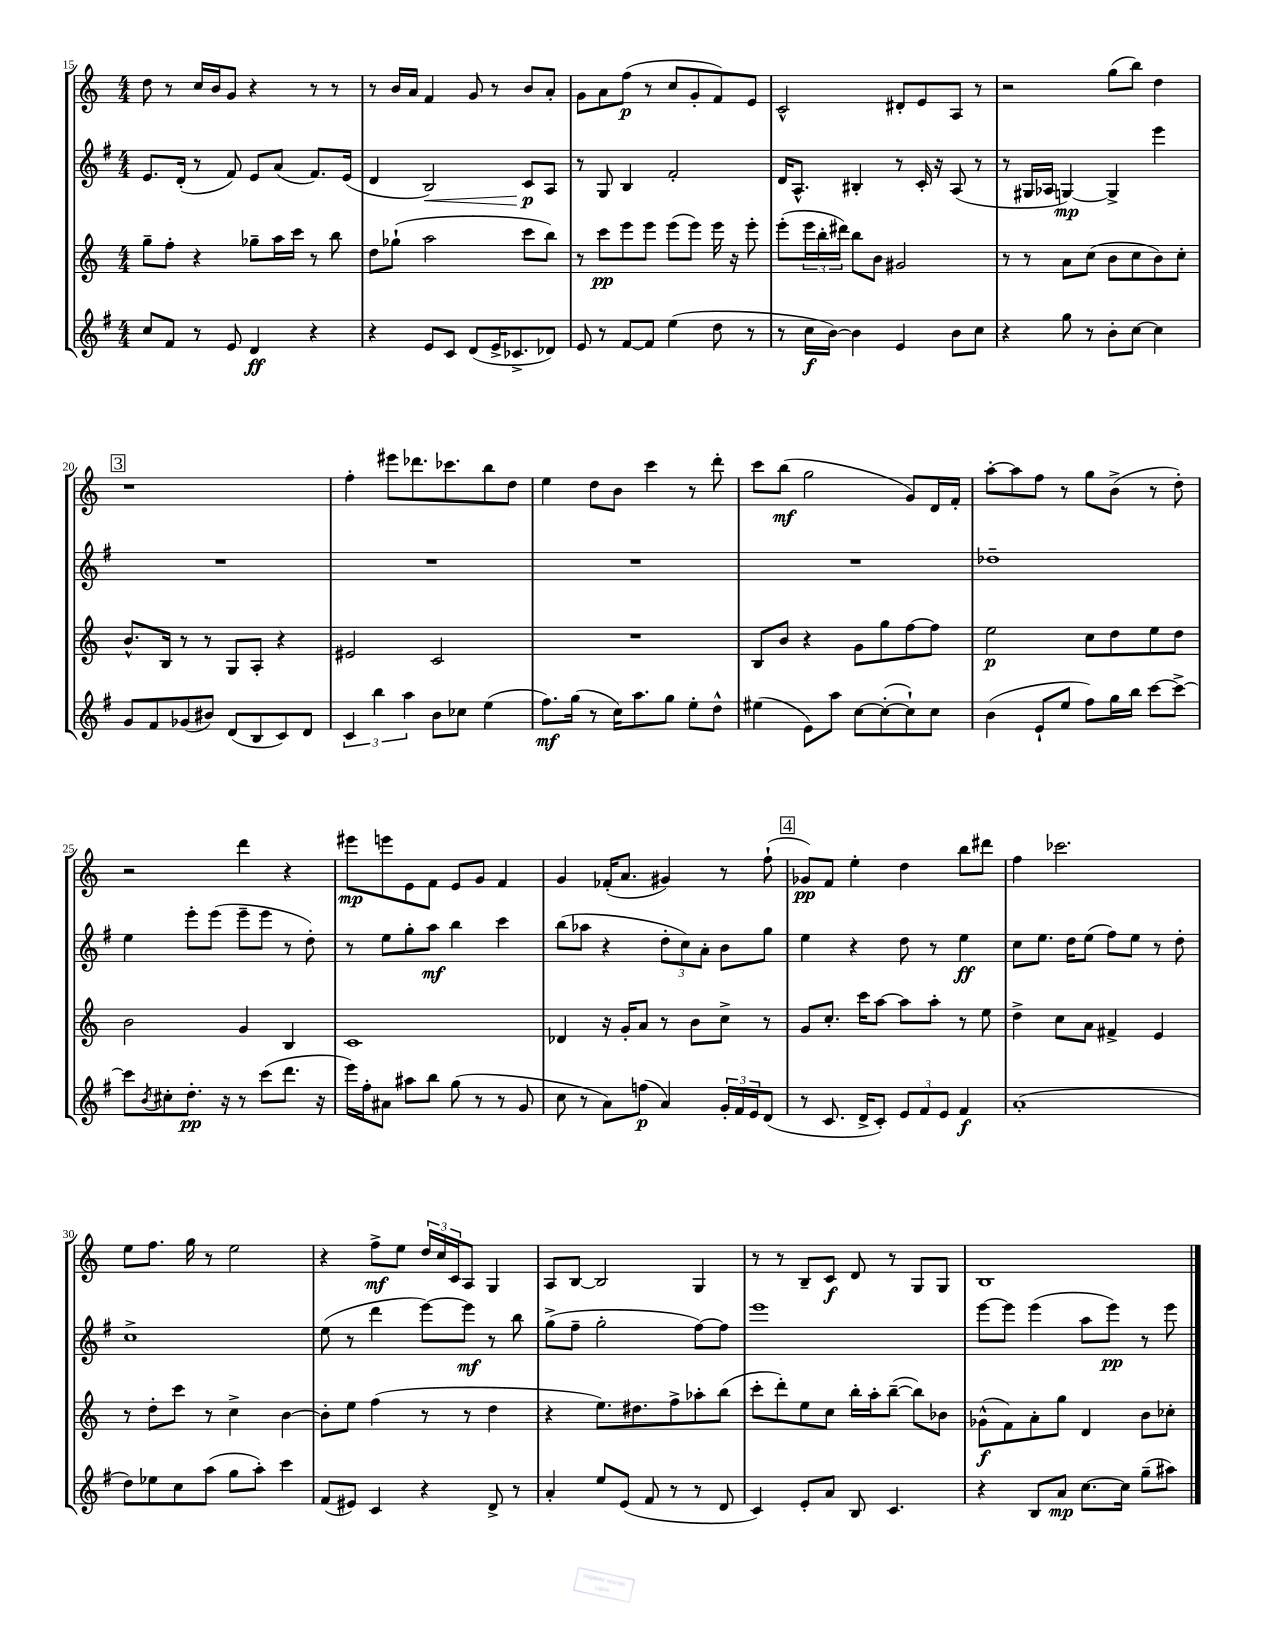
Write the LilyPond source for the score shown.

<<
\new StaffGroup <<
\new Staff = "s0" {
    \clef treble \key c \major \numericTimeSignature \time 4/4
    d''8 r8 c''16 b'16 g'8 r4 r8 r8 |
    r8 b'16 a'16 f'4 g'8 r8 b'8 a'8-. |
    g'8 a'8 f''8\p( r8 c''8 g'8-. f'8) e'8 |
    c'2-^ dis'8-. e'8 a8 r8 |
    r2 g''8( b''8) d''4 |
    \mark \markup { \box "3" } r1 |
    f''4-. eis'''8 des'''8. ces'''8. b''8 d''8 |
    e''4 d''8 b'8 c'''4 r8 d'''8-. |
    c'''8 b''8\mf( g''2 g'8) d'16 f'16-. |
    a''8~-. a''8 f''8 r8 g''8 b'8->( r8 d''8-.) |
    r2 d'''4 r4 |
    eis'''8\mp e'''8 e'8 f'8 e'8 g'8 f'4 |
    g'4 fes'16-.( a'8. gis'4) r8 f''8-!( |
    \mark \markup { \box "4" } ges'8\pp) f'8 e''4-. d''4 b''8 dis'''8 |
    f''4 ces'''2. |
    e''8 f''8. g''16 r8 e''2 |
    r4 f''8->\mf e''8 \tuplet 3/2 { d''16 c''16 c'16 } a8 g4 |
    a8 b8~ b2 g4 |
    r8 r8 b8-- c'8\f d'8 r8 g8 g8 |
    b1 \bar "|." |
}
\new Staff = "s1" {
    \clef treble \key g \major \numericTimeSignature \time 4/4
    e'8. d'16-.( r8 fis'8) e'8 a'8( fis'8.) e'16( |
    d'4 b2\<) c'8\p\! a8 |
    r8 g8 b4 fis'2-. |
    d'16 a8.-^ bis4-. r8 c'16-. r16 a8( r8 |
    r8 gis16 aes16 g4~\mp) g4-> e'''4 |
    \mark \markup { \box "3" } R1 |
    R1 |
    R1 |
    R1 |
    des''1-- |
    e''4 e'''8-. e'''8( e'''8-- e'''8 r8 d''8-.) |
    r8 e''8 g''8-. a''8\mf b''4 c'''4 |
    b''8( aes''8 r4 \tuplet 3/2 { d''8-. c''8) a'8-. } b'8 g''8 |
    \mark \markup { \box "4" } e''4 r4 d''8 r8 e''4\ff |
    c''8 e''8. d''16 e''8( fis''8) e''8 r8 d''8-. |
    c''1-> |
    e''8( r8 d'''4 e'''8~) e'''8\mf r8 b''8 |
    g''8->( fis''8-- g''2-. fis''8~) fis''8 |
    e'''1 |
    e'''8~ e'''8 e'''4( a''8 e'''8\pp) r8 e'''8 \bar "|." |
}
\new Staff = "s2" {
    \clef treble \key c \major \numericTimeSignature \time 4/4
    g''8-- f''8-. r4 ges''8-- a''16 c'''16 r8 b''8 |
    d''8 ges''8-!( a''2 c'''8 b''8) |
    r8 c'''8\pp e'''8 e'''8 e'''8( e'''8) e'''16 r16 e'''8-. |
    e'''8-.( \tuplet 3/2 { e'''16 b''16-. dis'''16) } b''8 b'8 gis'2 |
    r8 r8 a'8 c''8( b'8 c''8 b'8) c''8-. |
    \mark \markup { \box "3" } b'8.-^ b16 r8 r8 g8 a8-. r4 |
    eis'2 c'2 |
    R1 |
    b8 b'8 r4 g'8 g''8 f''8~ f''8 |
    e''2\p c''8 d''8 e''8 d''8 |
    b'2 g'4 b4 |
    c'1 |
    des'4 r16 g'16-. a'8 r8 b'8 c''8-> r8 |
    \mark \markup { \box "4" } g'8 c''8.-. c'''16 a''8~ a''8 a''8-. r8 e''8 |
    d''4-> c''8 a'8 fis'4-> e'4 |
    r8 d''8-. c'''8 r8 c''4-> b'4~ |
    b'8-. e''8 f''4( r8 r8 d''4 |
    r4 e''8.) dis''8. f''8-> aes''8-. b''8( |
    c'''8-. d'''8-.) e''8 c''8 b''16-. a''16-. b''8~--( b''8) bes'8 |
    ges'8-^\f( f'8) a'8-. g''8 d'4 b'8 ces''8-. \bar "|." |
}
\new Staff = "s3" {
    \clef treble \key g \major \numericTimeSignature \time 4/4
    c''8 fis'8 r8 e'8 d'4\ff r4 |
    r4 e'8 c'8 d'8( e'16-> ces'8.-> des'8) |
    e'8 r8 fis'8~ fis'8 e''4( d''8 r8 |
    r8 c''16\f b'16~) b'4 e'4 b'8 c''8 |
    r4 g''8 r8 b'8-. c''8~ c''4 |
    \mark \markup { \box "3" } g'8 fis'8 ges'8( bis'8) d'8( b8 c'8) d'8 |
    \tuplet 3/2 { c'4 b''4 a''4 } b'8 ces''8 e''4( |
    fis''8.\mf) g''16( r8 c''16) a''8. g''8 e''8-. d''8-^ |
    eis''4( e'8) a''8 c''8~ c''8~-.( c''8-!) c''8 |
    b'4( e'8-! e''8 fis''8) g''16 b''16 c'''8~ c'''8~-> |
    c'''8 \acciaccatura { b'8 } cis''8-. d''8.-.\pp r16 r8 c'''8( d'''8. r16 |
    e'''16) fis''16-. ais'8 ais''8 b''8 g''8( r8 r8 g'8 |
    c''8 r8 a'8) f''8\p( a'4) \tuplet 3/2 { g'16-. fis'16 e'16 } d'8( |
    \mark \markup { \box "4" } r8 c'8. d'16-> c'8-.) \tuplet 3/2 { e'8 fis'8 e'8 } fis'4\f |
    a'1-.( |
    d''8) ees''8 c''8 a''8( g''8 a''8-.) c'''4 |
    fis'8( eis'8) c'4 r4 d'8-> r8 |
    a'4-. e''8 e'8( fis'8 r8 r8 d'8 |
    c'4) e'8-. a'8 b8 c'4. |
    r4 b8 a'8\mp c''8.~ c''16 g''8--( ais''8) \bar "|." |
}
>>
>>
\layout { \context { \Score currentBarNumber = #15 } }
